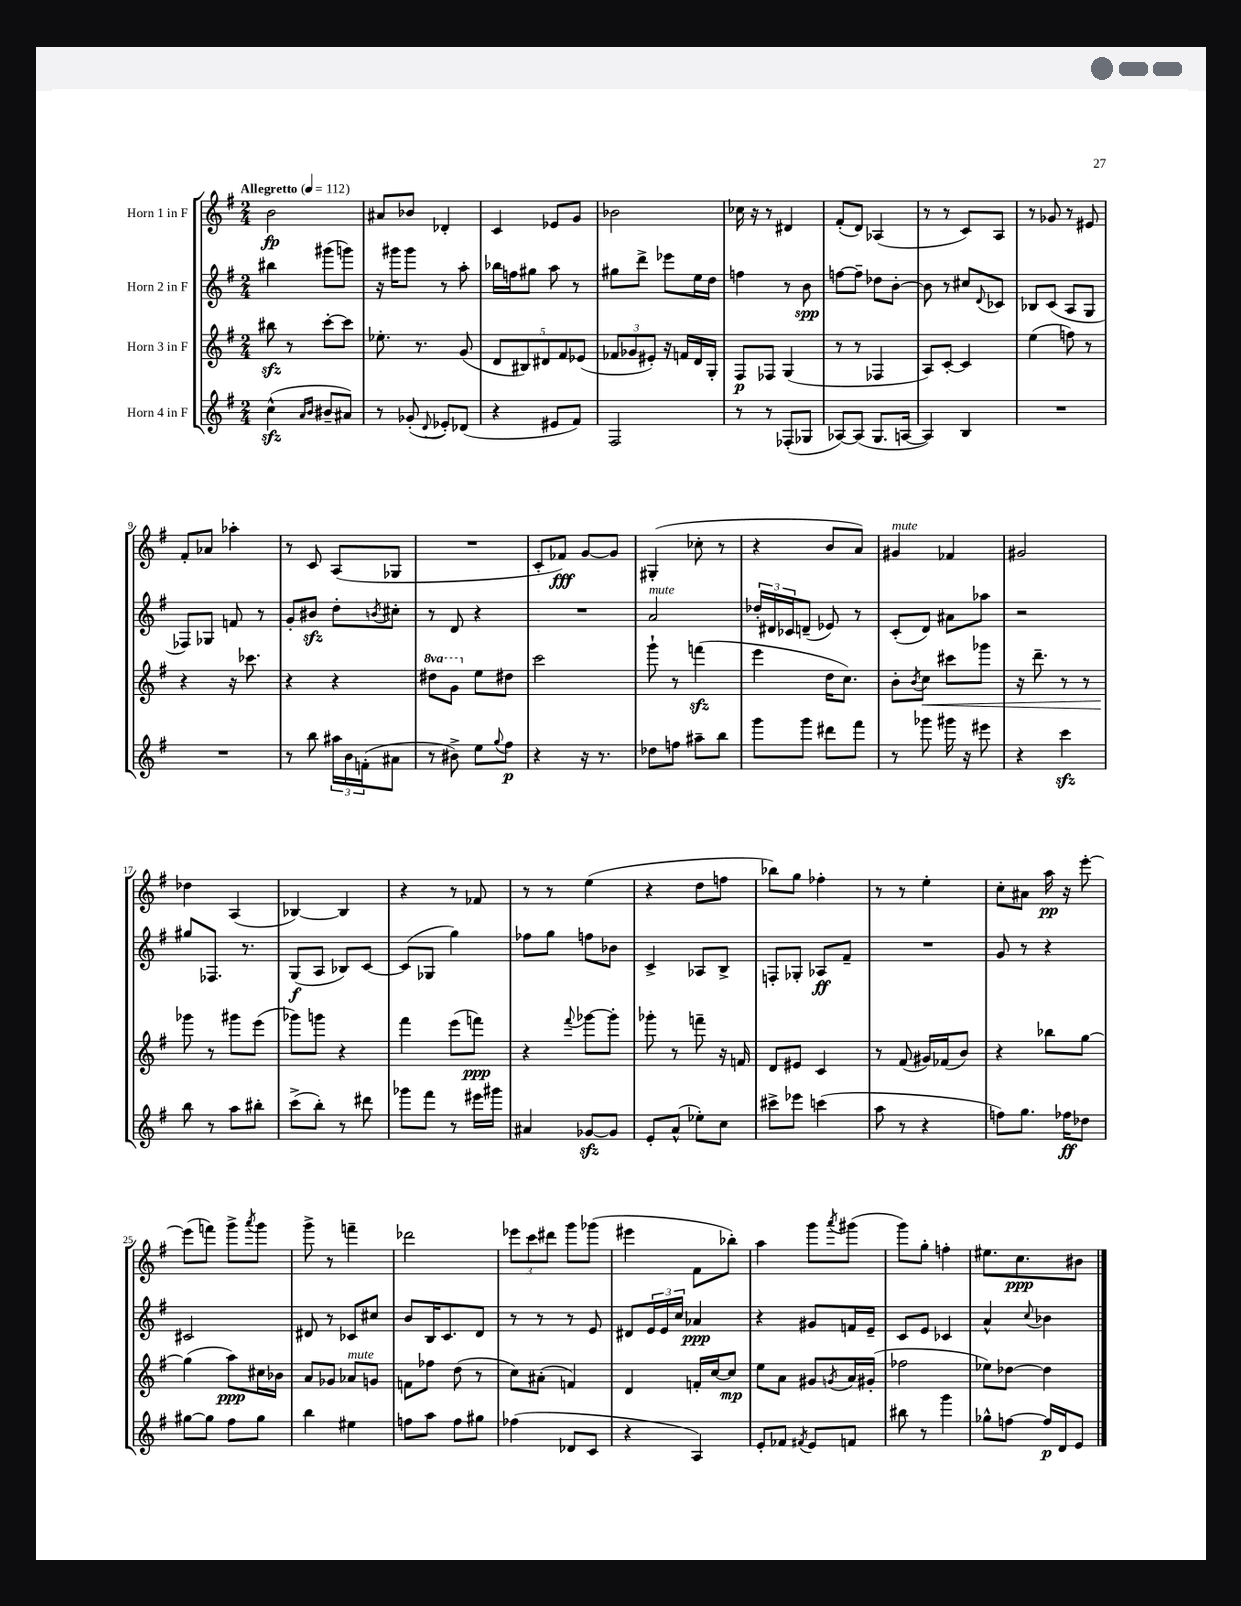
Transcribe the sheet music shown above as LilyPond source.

<<
\new StaffGroup <<
\new Staff = "s0" \with { instrumentName = "Horn 1 in F" } {
    \clef treble \key g \major \numericTimeSignature \time 2/4 \tempo "Allegretto" 4 = 112
    b'2\fp |
    ais'8 bes'8 des'4-. |
    c'4 ees'8 g'8 |
    bes'2 |
    ces''16 r16 r8 dis'4 |
    fis'8-.( d'8) aes4( |
    r8 r8 c'8) a8 |
    r8 ges'8 r8 eis'8 |
    fis'8-. aes'8 aes''4-. |
    r8 c'8 a8( ges8 |
    R2 |
    c'8-. fes'8\fff) g'8~ g'8 |
    gis4-.( ces''8-. r8 |
    r4 b'8 a'8) |
    gis'4^\markup { \italic "mute" } fes'4 |
    gis'2 |
    des''4 a4( |
    bes4~) bes4 |
    r4 r8 fes'8 |
    r8 r8 e''4( |
    r4 d''8 f''8 |
    bes''8) g''8 fes''4-. |
    r8 r8 e''4-. |
    c''8-. ais'8 a''16\pp r16 e'''8~-. |
    e'''8( f'''8) g'''8-> \acciaccatura { a'''8 } g'''8 |
    g'''8-> r8 f'''4-- |
    des'''2 |
    \tuplet 3/2 { ees'''8 c'''8 dis'''8 } g'''8 ges'''8( |
    eis'''4 fis'8 bes''8-.) |
    a''4 g'''8 \acciaccatura { a'''8 } gis'''8( |
    g'''8) g''8-. f''4-. |
    eis''8. c''8.\ppp bis'8 \bar "|." |
}
\new Staff = "s1" \with { instrumentName = "Horn 2 in F" } {
    \clef treble \key g \major \numericTimeSignature \time 2/4
    bis''4 gis'''8( g'''8) |
    r16 gis'''16 gis'''8 r8 a''8-. |
    bes''16 f''16 gis''8 a''8 r8 |
    gis''8 d'''8-> ees'''8 e''16 d''16 |
    f''4 r8 b'8\spp |
    f''8~ f''8-- des''8 b'8~-. |
    b'8 r8 cis''8 \appoggiatura { d'8 } ces'8 |
    bes8 c'8( a8 g8 |
    fes8) ges8 f'8 r8 |
    g'8-. bis'8\sfz d''8-. \acciaccatura { b'8 } cis''8-. |
    r8 d'8 r4 |
    R2 |
    a'2^\markup { \italic "mute" } |
    \tuplet 3/2 { des''16-. dis'16 ces'16 } d'8--( ees'8) r8 |
    c'8-.( d'8) ais'8 aes''8 |
    r2 |
    gis''8 fes8. r8. |
    g8\f( a8 bes8) c'8~ |
    c'8( ges8 g''4) |
    fes''8 g''8 f''8 bes'8 |
    c'4-> aes8 b8-> |
    f8-. ges8-. aes8\ff fis'8-- |
    R2 |
    g'8 r8 r4 |
    cis'2 |
    dis'8 r8 ces'8 cis''8 |
    b'8 b16 c'8. d'8 |
    r8 r8 r8 e'8 |
    dis'8 \tuplet 3/2 { e'16 e'16 c''16 } aes'4\ppp |
    r4 gis'8 f'16 e'16-- |
    c'8 e'8 ces'4 |
    a'4-^ \appoggiatura { c''8 } bes'4 \bar "|." |
}
\new Staff = "s2" \with { instrumentName = "Horn 3 in F" } {
    \clef treble \key g \major \numericTimeSignature \time 2/4 \set Staff.ottavationMarkups = #ottavation-simple-ordinals
    bis''8\sfz r8 c'''8~-. c'''8 |
    ees''8.-. r8. g'8( |
    \tuplet 5/4 { d'8 bis8) dis'8 fis'8 ees'8( } |
    \tuplet 3/2 { fes'8 ges'8 eis'8-.) } r16 f'16 d'16 g16-. |
    fis8\p fes8 g4( |
    r8 r8 fes4 |
    a8) c'8~-. c'4 |
    e''4( f''8) r8 |
    r4 r16 ces'''8. |
    r4 r4 |
    \ottava #1 dis'''8 g''8 \ottava #0 e''8 dis''8 |
    c'''2 |
    g'''8-! r8 f'''4\sfz( |
    e'''4 d''16 c''8.) |
    b'8-. \acciaccatura { b'8 } c''8\< cis'''8 ges'''8 |
    r16 d'''8.-- r8 r8 |
    ges'''8\! r8 gis'''8 e'''8( |
    ges'''8) g'''8 r4 |
    fis'''4 e'''8( f'''8\ppp) |
    r4 \appoggiatura { fis'''8 } ges'''8~ ges'''8-. |
    ges'''8-. r8 f'''8-- r16 f'16 |
    d'8 eis'8 c'4 |
    r8 fis'8( gis'16) fes'16( b'8) |
    r4 bes''8 g''8~ |
    g''4( a''8\ppp) cis''16 bes'16 |
    a'8 ges'8 aes'8^\markup { \italic "mute" } g'8 |
    f'8 fes''8 d''8( r8 |
    c''8) ais'8-.( f'4) |
    d'4 f'16-. c''16~ c''8\mp |
    e''8 a'8 gis'8 \acciaccatura { g'8 } a'16 gis'16-.( |
    fes''2 |
    ees''8) des''8~ des''4 \bar "|." |
}
\new Staff = "s3" \with { instrumentName = "Horn 4 in F" } {
    \clef treble \key g \major \numericTimeSignature \time 2/4
    c''4-^\sfz( \grace { a'16 b'16 } bis'8-- ais'8) |
    r8 ges'8-.( \appoggiatura { d'8 } ees'8-.) des'8( |
    r4 eis'8 fis'8) |
    fis2 |
    r8 r8 fes8-.( ges8 |
    aes8~) aes8( g8. a16~ |
    a4) b4 |
    R2 |
    R2 |
    r8 b''8 \tuplet 3/2 { ais''16 b'16 f'16-.( } ais'8 |
    r8 bis'8->) e''8 \appoggiatura { g''8 } fis''8\p |
    r4 r16 r8. |
    des''8 f''8 ais''8-- b''8 |
    g'''8 g'''8 dis'''8 fis'''8 |
    r8 ges'''8 gis'''16 r16 eis'''8 |
    r4 c'''4\sfz |
    b''8 r8 a''8 bis''8-. |
    c'''8->( b''8-.) r8 dis'''8 |
    ges'''8 fis'''8 r8 eis'''16 gis'''16 |
    ais'4 ges'8~\sfz ges'8 |
    e'8-. a'8-^( ees''8-.) c''8 |
    cis'''8-> ees'''8 c'''4( |
    a''8 r8 r4 |
    f''8) g''8. fes''16\ff des''8 |
    gis''8~ gis''8 fis''8 gis''8 |
    b''4 eis''4 |
    f''8 a''8 f''8 gis''8 |
    fes''4( des'8 c'8 |
    r4 a4) |
    e'8-. fes'8 \acciaccatura { fis'8 } e'8 f'8 |
    bis''8 r8 g'''4 |
    ges''8-^ f''8~ f''16\p d'16 e'8 \bar "|." |
}
>>
>>
